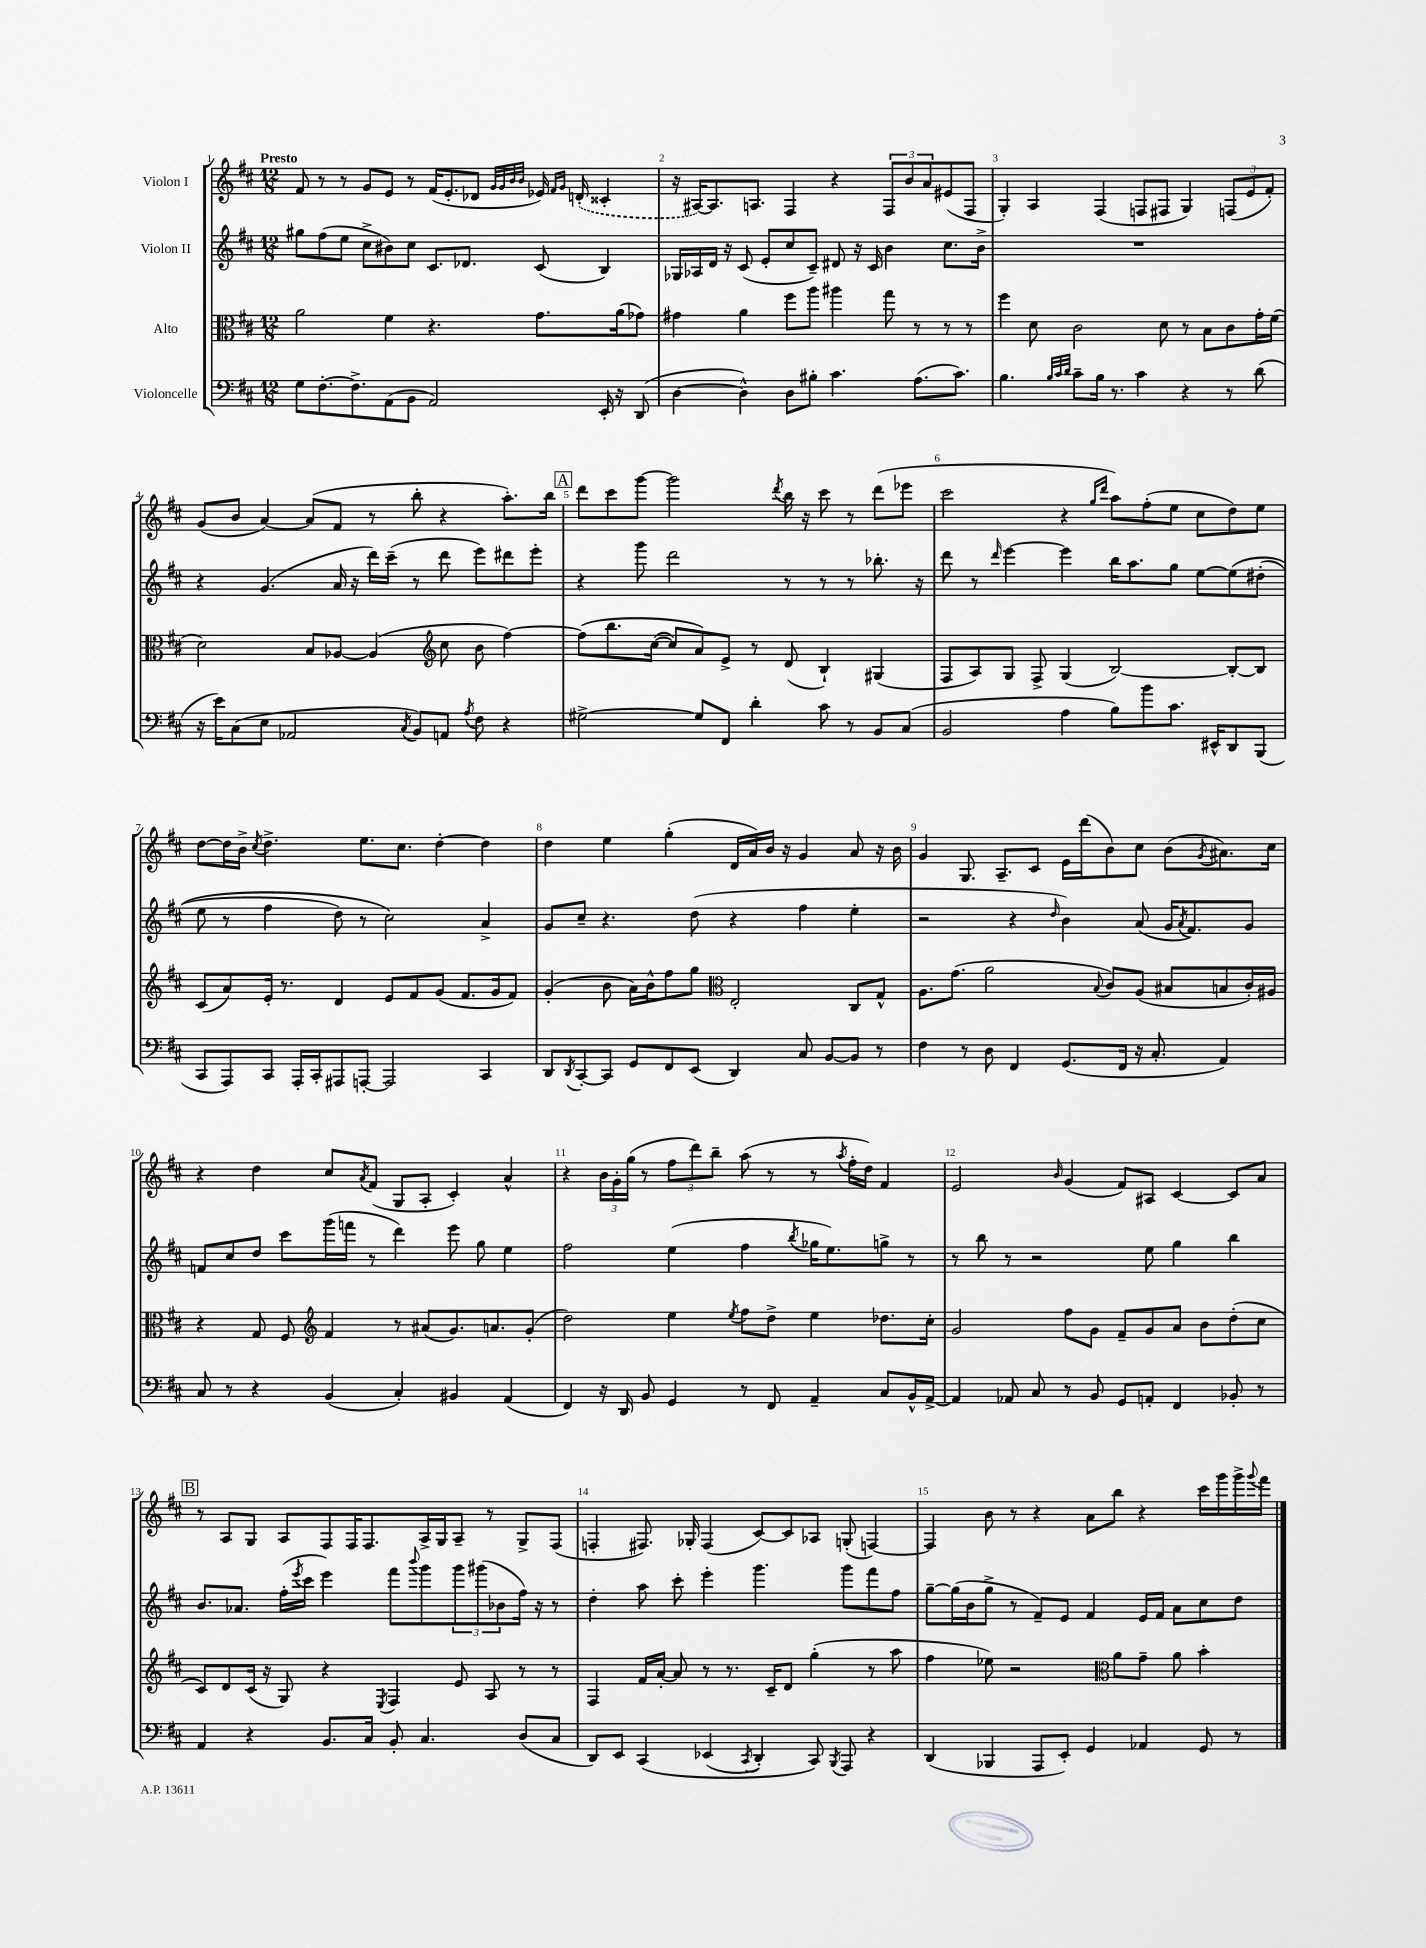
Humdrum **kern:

**kern	**kern	**kern	**kern
*staff4	*staff3	*staff2	*staff1
*clefF4	*clefC3	*clefG2	*clefG2
*k[f#c#]	*k[f#c#]	*k[f#c#]	*k[f#c#]
*M12/8	*M12/8	*M12/8	*M12/8
8G	2a	8gg#	8f#
[8.F#'	.	(8ff#	8r
.	.	8ee	8r
8.F#^]	.	.	.
.	.	8cc#^	8g
(8AA	4f#	8b#)	8e
8BB	.	8cc#	8r
2AA)	4.r	8.c#	(16f#
.	.	.	8.e'
.	.	8.d-	.
.	.	.	8d-
.	.	.	32qqg
.	.	.	32qqg
.	.	.	32qqb
.	.	.	32qqb
.	8.g	(8c#	16e-)
.	.	.	16qqf#
.	.	.	16qqg
.	.	.	(16d'
16EE'	.	4B)	4c##'
16r	(16a	.	.
(8DD	8g-)	.	.
=	=	=	=
[4D	4g#	16G-	16r
.	.	16A-	[16A#)
.	.	16d	8.A#]
.	.	16r	.
4D^^])	4a	(8c#	.
.	.	.	8.A
.	.	8e'	.
8D	8ff#	8cc#	4F#
8B#'	8aa	8c#~)	.
4.c#	4aa#	8d#	4r
.	.	16r	.
.	.	16c#	.
.	8gg	4b	12F#
.	.	.	12b
(8.A	8r	.	.
.	.	.	12a
.	8r	8.cc#	(8e#
8.c#)	.	.	.
.	8r	.	8F#
.	.	16b^	.
=	=	=	=
4.B	4ff#	1.r	4G')
.	8d	.	4A
32qqB	.	.	.
32qqc#	.	.	.
32qqd	.	.	.
8c#~	2c#	.	.
16B	.	.	(4F#
8.r	.	.	.
4c#	.	.	8F
.	8d	.	8F#
4r	8r	.	4G)
.	8B	.	.
8r	8c#	.	(12F
.	.	.	12e
(8d	16g'	.	.
.	.	.	12f#')
.	(16f#	.	.
=	=	=	=
16r	2d)	4r	(8g
16e)	.	.	.
(8C#	.	.	8b
8E	.	(4.g	[4a)
2AA-	.	.	.
.	8B	.	(8a]
.	[8A-	16a	8f#
.	.	16r	.
.	(4A-]	16ddd)	8r
.	.	(16ccc#~	.
8qC#	.	.	.
8BB)	.	8r	8bb'
*	*clefG2	*	*
8AA	8cc#	8ddd	4r
8qA	.	.	.
8F#	8b	8eee)	.
4r	[4ff#)	8ddd#	8.aa')
.	.	8eee'	.
.	.	.	16bb
=	=	=	=
[2G#^	&(8ff#]	4r	8ddd
.	8.bb	.	8ccc#
.	.	8ggg	[8ggg
.	([16cc#	.	.
.	8cc#])	2ddd	2ggg]
8G#]	8a&)	.	.
8FF#	8e^	.	.
4d'	8r	.	.
.	.	.	8qddd
.	(8d	8r	16bb
.	.	.	16r
8c#	4B`)	8r	8ccc#
8r	.	8r	8r
8BB	(4G#	8.bb-'	(8ddd
(8C#	.	.	8eee-
.	.	16r	.
=	=	=	=
2BB	8F#	8ddd	2ccc#
.	8A)	8r	.
.	.	16qqddd	.
.	8G	[4eee	.
.	8F#^	.	.
4A	(4G	4eee]	4r
.	.	.	16qqgg
.	.	.	16qqddd
8B)	[2B)	16bb	8aa)
.	.	8.aa	.
8b	.	.	(8ff#'
8.c#	.	8gg	8ee
.	.	[8ee	8cc#
16EE#^^	.	.	.
8DD	8B'_	&(8ee]	8dd)
(8BBB	8B]	(8dd#'	8ee
=	=	=	=
8CC#	(8c#	8ee	[8dd
8AAA)	8a)	8r	16dd]
.	.	.	16b^
.	.	.	8qcc#
8CC#	16e'	4ff#	4.dd^
.	8.r	.	.
16AAA'	.	.	.
16CC#'	.	.	.
8AAA#	4d	8dd)	.
[8AAA'	.	8r	8.ee
2AAA]	8e	2cc#&)	.
.	.	.	8.cc#
.	8f#	.	.
.	(8g	.	[4dd'
.	8.f#	.	.
4CC#	.	4a^	4dd]
.	16g	.	.
.	8f#)	.	.
=	=	=	=
8DD	(4g'	8g	4dd
8qDD	.	.	.
[8CC#'	.	8cc#~	.
8CC#]	8b	4.r	4ee
8GG	16a)	.	.
.	16b^^	.	.
8FF#	8ff#	.	(4gg'
(8EE	8gg	(8dd	.
*	*clefC3	*	*
4DD)	2E'	4r	16d
.	.	.	16a)
.	.	.	16b
.	.	.	16r
8C#	.	4ff#	4g
[8BB	.	.	.
8BB]	8C#	4ee'	8a
8r	8G^^	.	16r
.	.	.	16b
=	=	=	=
4F#	8.A	2r	4g
.	(8.g	.	.
8r	.	.	8.G
8D	2a	.	.
.	.	.	8.A~
4FF#	.	4r	.
.	.	.	8c#
.	.	16qqdd	.
(8.GG	.	4b)	16e
.	.	.	(16ddd
.	8qqB	.	.
.	8c#)	.	8b)
16FF#	.	.	.
16r	(8A	(8a	8cc#
8.C#'	.	.	.
.	8B#	16g	(8b
.	.	8qa	.
.	.	8.f#)	.
.	.	.	8qg
4AA)	8B	.	8.a#)
.	16c#')	8g	.
.	16A#	.	16cc#
=	=	=	=
8C#	4r	8f	4r
8r	.	8cc#	.
4r	8G	8dd	4dd
.	8F#	8ccc#	.
*	*clefG2	*	*
(4BB	4f#	(16ggg	8cc#
.	.	16fff	.
.	.	.	8qa
.	.	8r	(8f#
4C#')	8r	4ddd)	8G
.	(8a#	.	8A'
4BB#	8.g)	8eee	4c#')
.	.	8gg	.
.	8.a	.	.
(4AA	.	4ee	4a^^
.	(8g'	.	.
=	=	=	=
4FF#)	2dd)	2ff#	4r
16r	.	.	24b
.	.	.	24g'
16DD	.	.	.
.	.	.	(24gg
8BB	.	.	8r
4GG	4ee	(4ee	12ff#
.	.	.	12ddd)
.	.	.	12bb~
.	8qee	.	.
8r	8ff#	4ff#	(8aa
8FF#	8dd^	.	8r
.	.	8qbb	.
4AA~	4ee	16gg-	8r
.	.	8.ee)	.
.	.	.	8qaa
.	.	.	16ff#'
.	.	.	16dd)
8C#	8.dd-	8gg^	4f#
16BB^^	.	8r	.
[16AA^	16cc#'	.	.
=	=	=	=
4AA]	2g	8r	2e
.	.	8bb	.
8AA-	.	8r	.
8C#	.	2r	.
.	.	.	16qqb
8r	8ff#	.	(4g
8BB	8g	.	.
8GG	8f#~	.	8f#)
8AA'	8g	8ee	8A#
4FF#	8a	4gg	[4c#
.	8b	.	.
8BB-'	(8dd'	4bb	8c#]
8r	8cc#	.	8a
=	=	=	=
4AA	8c#)	8.b	8r
.	8d	.	8A
.	.	8.a-	.
4r	(16c#	.	8G
.	16r	.	.
.	8G)	(16ff#'	8A
.	.	8qeee	.
.	.	16ccc#	.
8.BB	4r	4eee)	8F#
.	.	.	16F#
16C#	.	.	8.F#
.	8qE	.	.
8BB'	4F#	8fff#	.
.	.	8qqbbb	.
4.C#	.	8ggg	16A^
.	.	.	16G
.	8e	12ggg	8A~
.	.	(12ggg#	.
.	8A	.	8r
.	.	12b-	.
(8D	8r	16ff#)	8G^
.	.	16r	.
8C#	8r	8r	(8F#
=	=	=	=
8DD)	4F#	4dd'	4F'
8EE	.	.	.
&(4CC#	16f#	8aa	8.F#)
.	[16a'	.	.
.	8a]	8ccc#'	.
.	.	.	16G-'
(4EE-	8r	4eee'	(4F#
.	8.r	.	.
8qCC#	.	.	.
4DD')	.	4.ggg	[8c#)
.	16c#~	.	.
.	8d	.	8c#]
8CC#&)	(4gg'	.	8A-
8qBBB	.	.	.
8AAA	.	8ggg	(8G'
4r	8r	8fff#	[4F)
.	8aa	8ff#	.
=	=	=	=
(4DD	4ff#	[8gg~	4F]
.	.	(16gg]	.
.	.	16b	.
4BBB-	8ee-)	8gg^	8b
.	2r	8r	8r
8AAA	.	8f#~)	4r
8EE')	.	8e	.
4GG	.	4f#	8a
*	*clefC3	*	*
.	8a	.	8bb
4AA-	8g~	16e	4r
.	.	16f#	.
.	8a	8a	.
8GG	4b'	8cc#	16ccc#
.	.	.	16ggg
8r	.	8dd	16ggg^
.	.	.	8qqggg
.	.	.	16fff#
==	==	==	==
*-	*-	*-	*-
